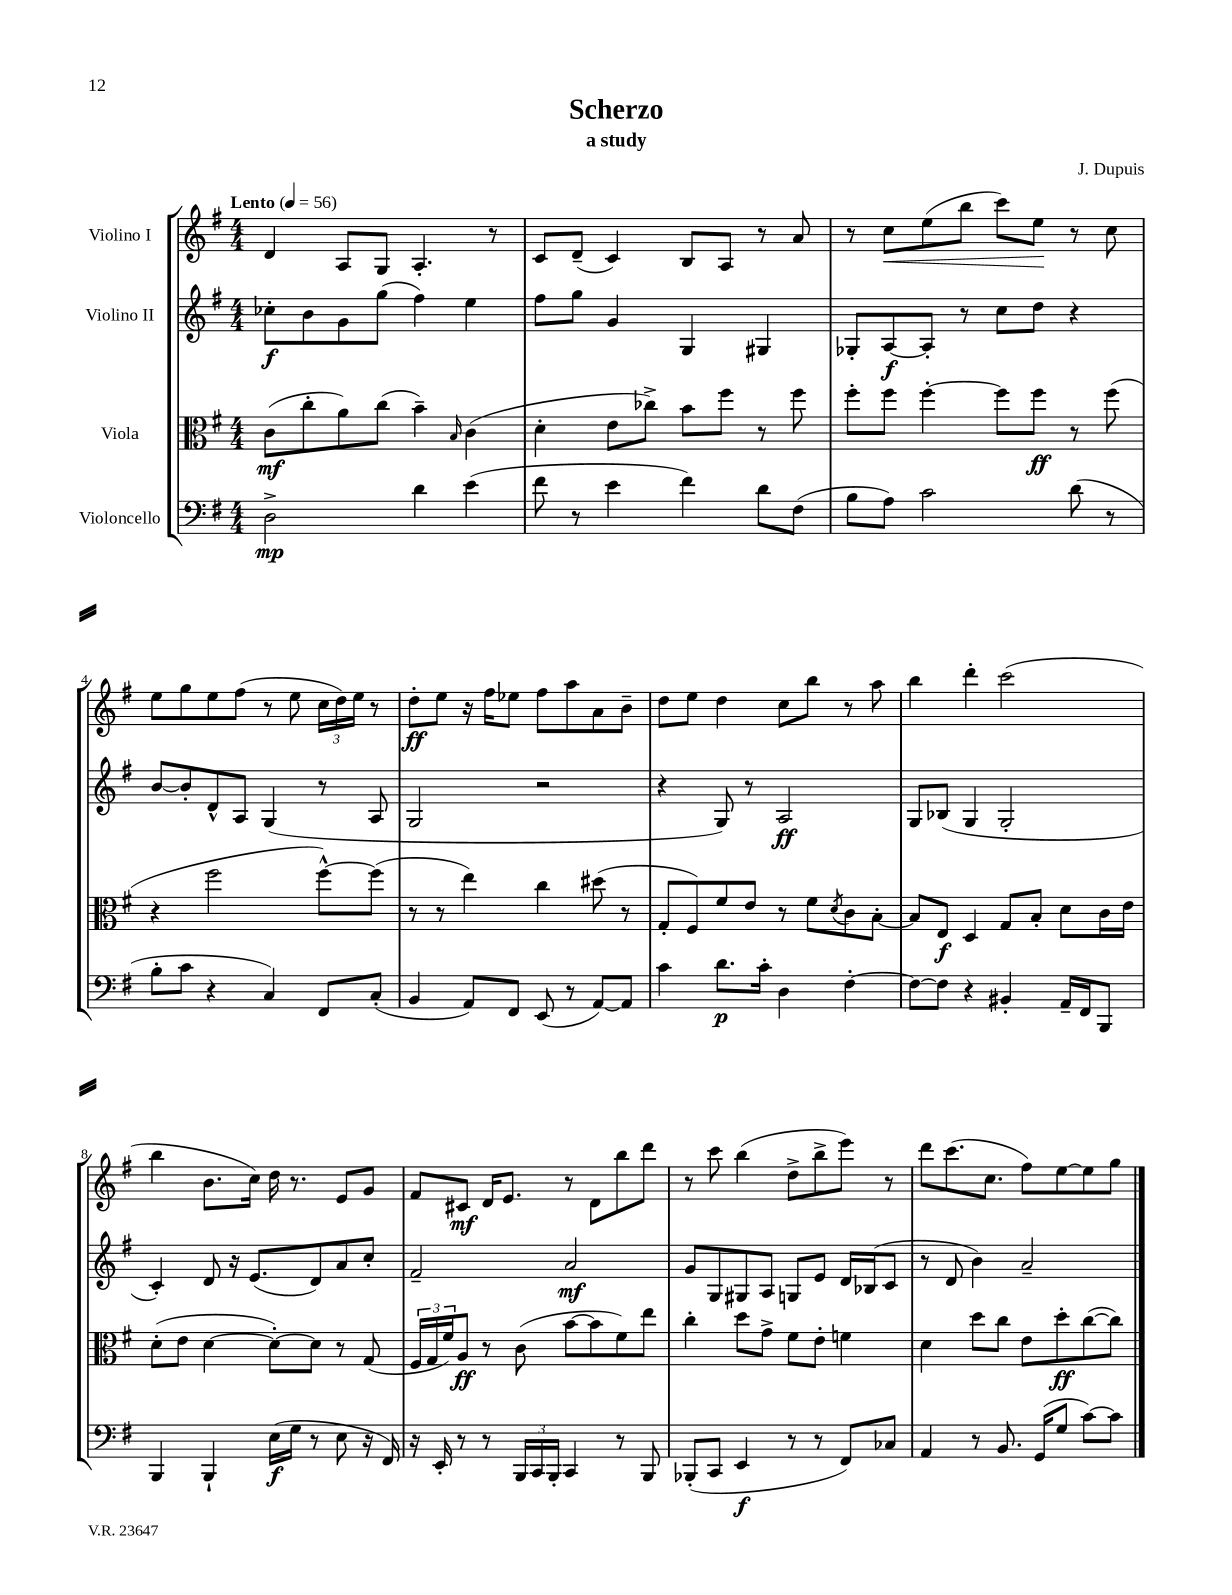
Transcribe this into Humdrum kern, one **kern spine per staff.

**kern	**dynam	**kern	**dynam	**kern	**dynam	**kern	**dynam
*part4	*part4	*part3	*part3	*part2	*part2	*part1	*part1
*staff4	*staff4	*staff3	*staff3	*staff2	*staff2	*staff1	*staff1
*I"Violoncello	*	*I"Viola	*	*I"Violino II	*	*I"Violino I	*
*clefF4	*	*clefC3	*	*clefG2	*	*clefG2	*
*k[f#]	*	*k[f#]	*	*k[f#]	*	*k[f#]	*
*M4/4	*	*M4/4	*	*M4/4	*	*M4/4	*
*MM56	*	*MM56	*	*MM56	*	*MM56	*
=1	=1	=1	=1	=1	=1	=1	=1
!	!	!	!	!	!	!LO:TX:a:B:t=Lento	!
2D^\	mp	(8c\L	mf	8cc-X'\L	f	4d/	.
.	.	8cc'\	.	8b\	.	.	.
.	.	8a\)	.	8g\	.	8A/L	.
.	.	(8cc\J	.	(8gg\J	.	8G/J	.
4d\	.	4b~\)	.	4ff#\)	.	4.A'/	.
.	.	16qqB/	.	.	.	.	.
(4e\	.	(4c\	.	4ee\	.	.	.
.	.	.	.	.	.	8r	.
=2	=2	=2	=2	=2	=2	=2	=2
8f#\	.	4d'\	.	8ff#\L	.	8c/L	.
8r	.	.	.	8gg\J	.	(8d~/J	.
4e\	.	8e\L	.	4g/	.	4c/)	.
.	.	8cc-X^\J)	.	.	.	.	.
4f#\)	.	8b\L	.	4G/	.	8B/L	.
.	.	8ff#\J	.	.	.	8A/J	.
8d\L	.	8r	.	4G#X/	.	8r	.
(8F#\J	.	8ff#\	.	.	.	8a/	.
=3	=3	=3	=3	=3	=3	=3	=3
8B\L	.	8ff#'\L	.	8G-X'/L	.	8r	.
!	!	!	!	!	!	!	!LO:HP:b
8A\J)	.	8ff#\J	.	[8A/	f	8cc\L	<
2c\	.	[4ff#'\	.	8A'/J]	.	(8ee\	.
.	.	.	.	8r	.	8bb\J	.
.	.	8ff#\L]	.	8cc\L	.	8ccc\L)	.
.	.	8ff#\J	ff	8dd\J	.	8ee\J	.
(8d\	.	8r	.	4r	.	8r	[
8r	.	(8ff#\	.	.	.	8cc\	.
!!LO:LB:g=z
=4	=4	=4	=4	=4	=4	=4	=4
8B'\L	.	4r	.	[8b/L	.	8ee\L	.
8c\J	.	.	.	8b'/]	.	8gg\	.
4r	.	2ff#\	.	8d^^/	.	8ee\	.
.	.	.	.	8A/J	.	(8ff#\J	.
4C/)	.	.	.	(4G/	.	8r	.
.	.	.	.	.	.	8ee\	.
8FF#/L	.	[8ff#^^\L)	.	8r	.	24cc\LL	.
.	.	.	.	.	.	24dd\)	.
.	.	.	.	.	.	24ee\JJ	.
(8C'/J	.	(8ff#\J]	.	8A/	.	8r	.
=5	=5	=5	=5	=5	=5	=5	=5
4BB/	.	8r	.	2G/	.	8dd'\L	ff
.	.	8r	.	.	.	8ee\J	.
8AA/L)	.	4ee\)	.	.	.	16r	.
.	.	.	.	.	.	16ff#\KL	.
8FF#/J	.	.	.	.	.	8ee-X\J	.
(8EE/	.	4cc\	.	2r	.	8ff#\L	.
8r	.	.	.	.	.	8aa\	.
[8AA/L)	.	(8dd#X\	.	.	.	8a\	.
8AA/J]	.	8r	.	.	.	8b~\J	.
=6	=6	=6	=6	=6	=6	=6	=6
4c\	.	8G'/L	.	4r	.	8dd\L	.
.	.	8F#/)	.	.	.	8ee\J	.
8.d\L	p	8f#/	.	8G/)	.	4dd\	.
.	.	8e/J	.	8r	.	.	.
16c'\Jk	.	.	.	.	.	.	.
4D\	.	8r	.	2A/	ff	8cc\L	.
.	.	8f#\L	.	.	.	8bb\J	.
.	.	8qd/	.	.	.	.	.
[4F#'\	.	8c\	.	.	.	8r	.
.	.	[8B'\J	.	.	.	8aa\	.
=7	=7	=7	=7	=7	=7	=7	=7
8F#\L_	.	8B/L]	.	8G/L	.	4bb\	.
8F#\J]	.	8E/J	f	(8B-X/J	.	.	.
4r	.	4D/	.	4G/	.	4ddd'\	.
4BB#X'/	.	8G/L	.	2G'/	.	(2ccc\	.
.	.	8B'/J	.	.	.	.	.
16AA~/LL	.	8d\L	.	.	.	.	.
16FF#/J	.	.	.	.	.	.	.
8BBB/J	.	16c\L	.	.	.	.	.
.	.	16e\JJ	.	.	.	.	.
!!LO:LB:g=z
=8	=8	=8	=8	=8	=8	=8	=8
4BBB/	.	(8d'\L	.	4c'/)	.	4bb\	.
.	.	8e\J	.	.	.	.	.
4BBB`/	.	[4d\	.	8d/	.	8.b\L	.
.	.	.	.	16r	.	.	.
.	.	.	.	(8.e/L	.	16cc\Jk)	.
(16E\LL	f	8d'\L_)	.	.	.	16dd\	.
16G\JJ	.	.	.	.	.	8.r	.
8r	.	8d\J]	.	8d/)	.	.	.
8E\	.	8r	.	8a/	.	8e/L	.
16r	.	(8G/	.	8cc'/J	.	8g/J	.
16FF#/)	.	.	.	.	.	.	.
=9	=9	=9	=9	=9	=9	=9	=9
16r	.	24F#/LL	.	2f#~/	.	8f#/L	.
.	.	24G/	.	.	.	.	.
16EE'/	.	.	.	.	.	.	.
.	.	24f#/J)	.	.	.	.	.
8r	.	8A/J	ff	.	.	8c#X/J	mf
8r	.	8r	.	.	.	16d/KL	.
.	.	.	.	.	.	8.e/J	.
24BBB/LL	.	(8c\	.	.	.	.	.
24CC/	.	.	.	.	.	.	.
24BBB'/JJ	.	.	.	.	.	.	.
4CC/	.	[8b\L	.	2a/	mf	8r	.
.	.	8b\]	.	.	.	8d\L	.
8r	.	8f#\)	.	.	.	8bb\	.
8BBB/	.	8ee\J	.	.	.	8ddd\J	.
=10	=10	=10	=10	=10	=10	=10	=10
(8BBB-X'/L	.	4cc'\	.	8g/L	.	8r	.
8CC/J	.	.	.	8G/	.	8ccc\	.
4EE/	f	8dd\L	.	8G#X/	.	(4bb\	.
.	.	8g^\J	.	8A/J	.	.	.
8r	.	8f#\L	.	8Gn/L	.	8dd^\L	.
8r	.	8e'\J	.	8e/J	.	8bb^\	.
8FF#/L)	.	4fn\	.	16d/LL	.	8eee\J)	.
.	.	.	.	(16B-X/J	.	.	.
8C-X/J	.	.	.	8c/J	.	8r	.
=11	=11	=11	=11	=11	=11	=11	=11
4AA/	.	4d\	.	8r	.	8ddd\L	.
.	.	.	.	8d/	.	(8.ccc\	.
8r	.	8dd\L	.	4b\)	.	.	.
.	.	.	.	.	.	8.cc\J	.
8.BB/	.	8cc\J	.	.	.	.	.
.	.	8e\L	.	2a~/	.	8ff#\L)	.
(16GG/KL	.	.	.	.	.	.	.
8G/J	.	8dd'\	ff	.	.	[8ee\	.
[8c\L)	.	([8cc\	.	.	.	8ee\]	.
8c\J]	.	8cc\J])	.	.	.	8gg\J	.
==	==	==	==	==	==	==	==
*-	*-	*-	*-	*-	*-	*-	*-
